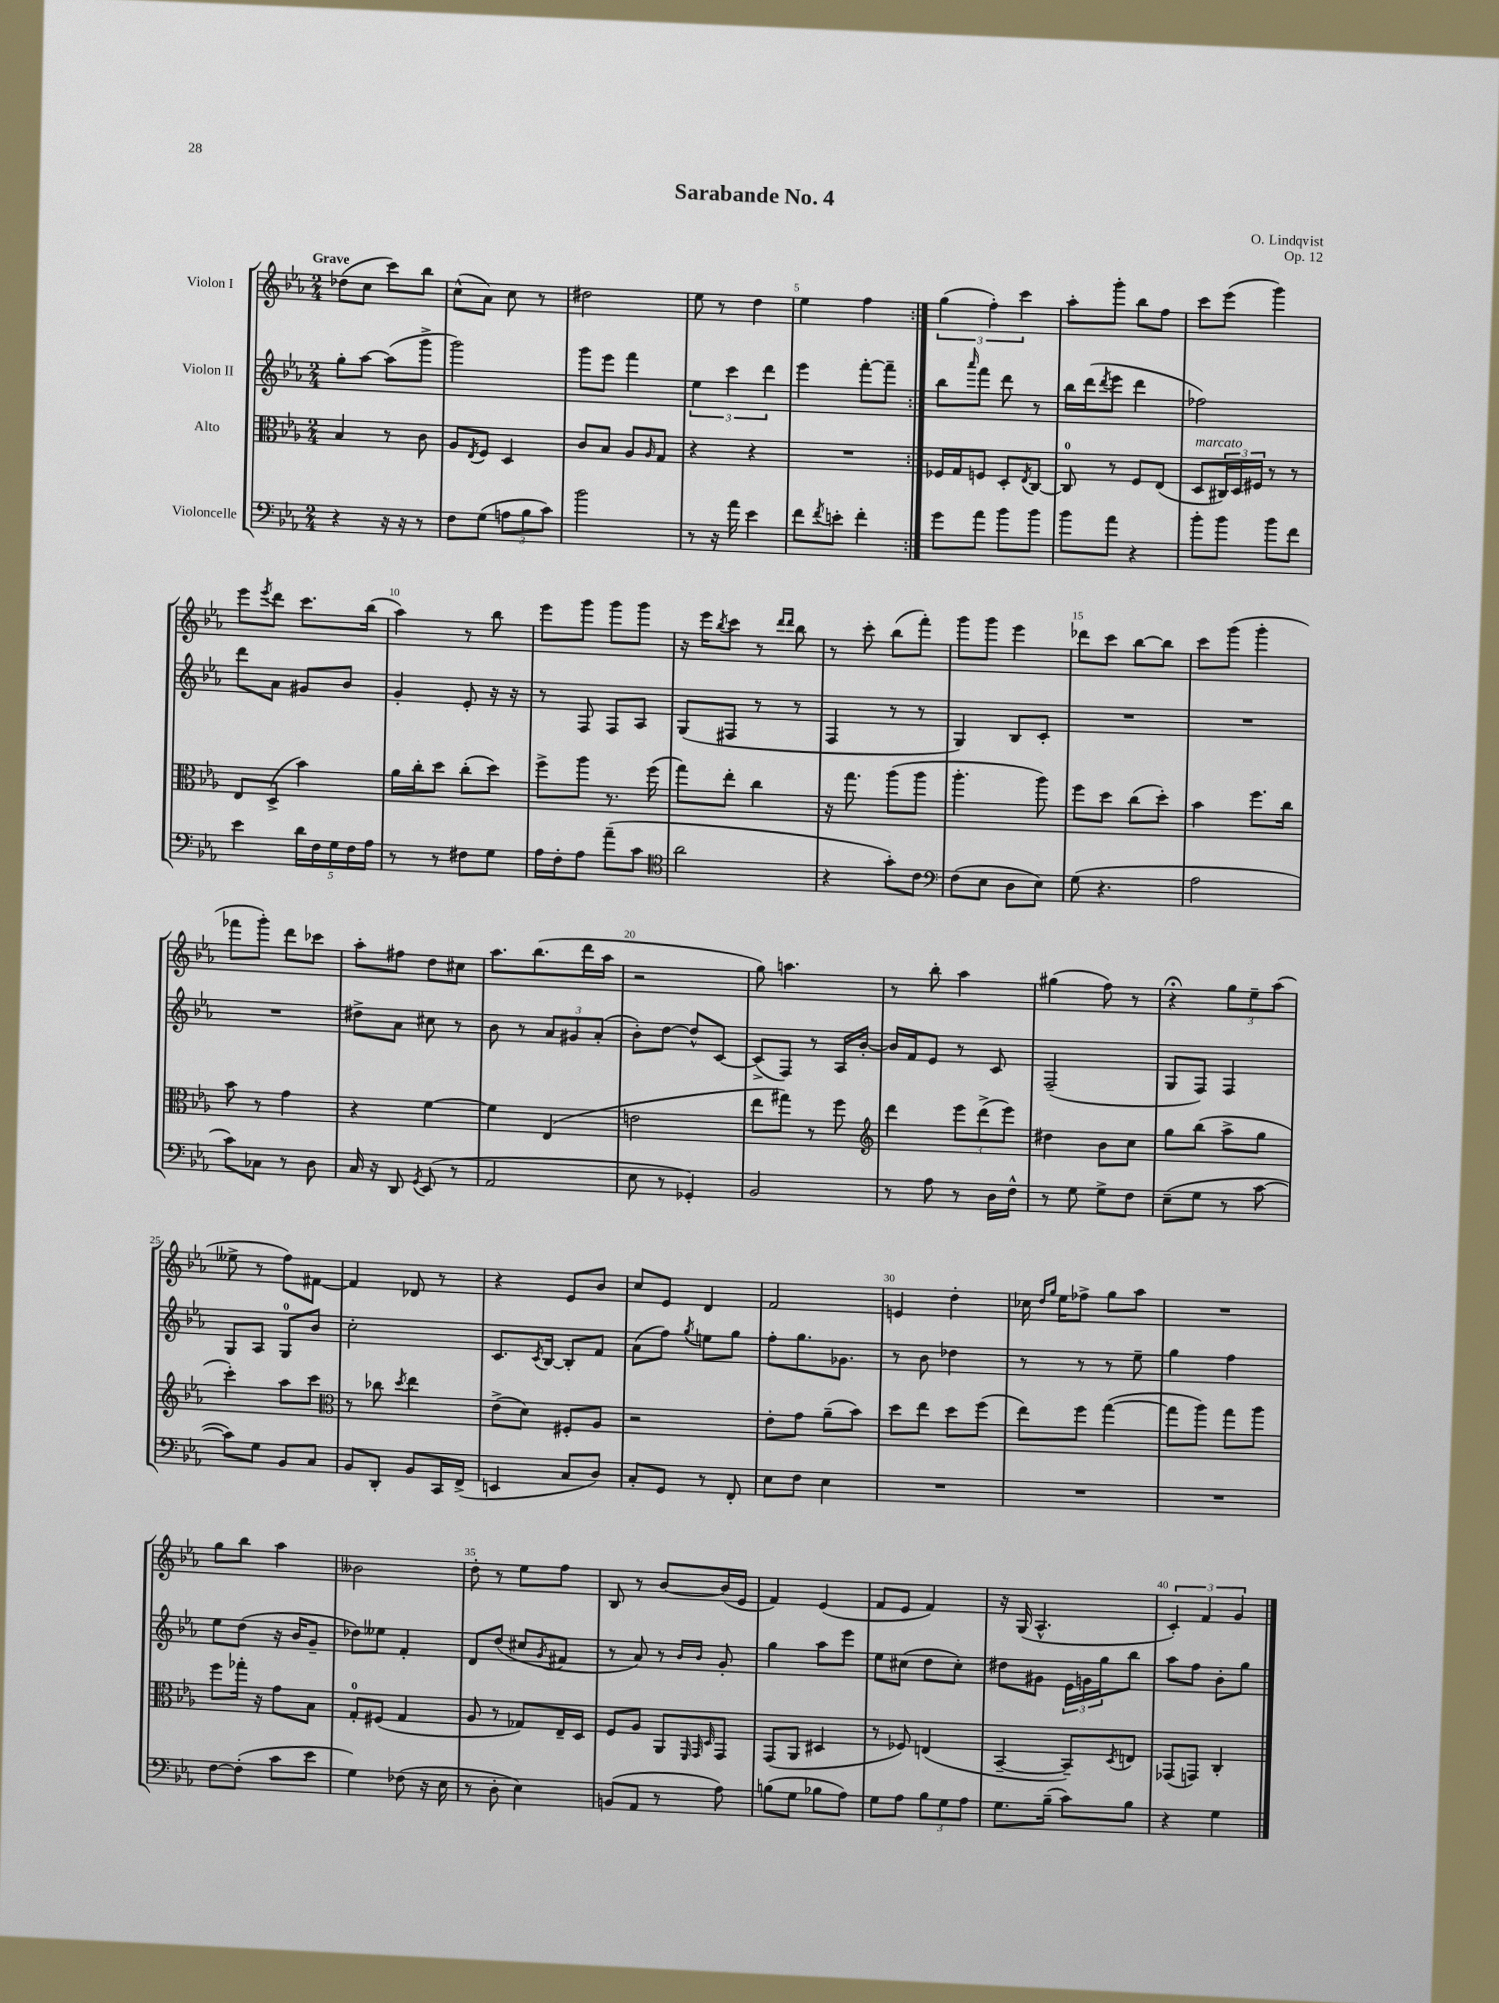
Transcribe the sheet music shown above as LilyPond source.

\header { title = "Sarabande No. 4" composer = "O. Lindqvist" opus = "Op. 12" }
<<
\new StaffGroup <<
\new Staff = "s0" \with { instrumentName = "Violon I" } {
    \clef treble \key ees \major \numericTimeSignature \time 2/4 \tempo "Grave"
    \repeat volta 2 { des''8( c''8 c'''8) bes''8 |
    c''8-^( aes'8) c''8 r8 |
    dis''2 |
    ees''8 r8 d''4 |
    ees''4 f''4 | }
    \tuplet 3/2 { g''4( f''4-.) c'''4 } |
    aes''8-. g'''8-. bes''8 f''8 |
    c'''8 ees'''8( g'''4) |
    ees'''8 \acciaccatura { ees'''8 } d'''8 c'''8. bes''16( |
    aes''4) r8 bes''8 |
    ees'''8 g'''8 g'''8 g'''8 |
    r16 ees'''16 \acciaccatura { bes''8 } c'''8 r8 \grace { d'''16 d'''16 } bes''8 |
    r8 c'''8-. bes''8( f'''8-.) |
    g'''8 g'''8 ees'''4 |
    des'''8 c'''8 bes''8~ bes''8 |
    c'''8 g'''8( g'''4-. |
    fes'''8 g'''8-.) d'''8 ces'''8 |
    aes''8-. fis''8 d''8 cis''8 |
    aes''8. bes''8.( d'''16 aes''16 |
    r2 |
    g''8) a''4. |
    r8 bes''8-. aes''4 |
    gis''4( f''8) r8 |
    r4\fermata \tuplet 3/2 { g''8 ees''8-- aes''8( } |
    eeses''8-> r8 f''8) fis'8~ |
    fis'4 des'8 r8 |
    r4 ees'8 bes'8 |
    c''8 ees'8 d'4 |
    f'2 |
    e'4 d''4-. |
    ces''16 \grace { d''16 g''16 } ees''16 fes''8-> g''8 aes''8 |
    R2 |
    g''8 bes''8 aes''4 |
    beses'2 |
    d''8-. r8 ees''8 f''8 |
    bes8 r8 bes'8~ bes'16( ees'16 |
    f'4) ees'4( |
    f'8 ees'8 f'4) |
    r16 g16( aes4.-^ |
    \tuplet 3/2 { c'4-.) f'4 g'4 } \bar "|." |
}
\new Staff = "s1" \with { instrumentName = "Violon II" } {
    \clef treble \key ees \major \numericTimeSignature \time 2/4
    \repeat volta 2 { g''8-. aes''8~ aes''8( g'''8-> |
    g'''2) |
    g'''8 ees'''8 f'''4 |
    \tuplet 3/2 { ees''4 c'''4 d'''4 } |
    ees'''4 f'''8~-. f'''8-- | }
    bes''8 \grace { aes'''16 } f'''8 d'''8 r8 |
    bes''16 d'''16( \acciaccatura { d'''8 } ees'''8 d'''4 |
    fes''2) |
    d'''8 aes'8 gis'8 bes'8 |
    g'4-. ees'8-. r16 r16 |
    r8 f8 f8 aes8 |
    g8( fis8 r8 r8 |
    f4 r8 r8 |
    g4) bes8 c'8-. |
    R2 |
    R2 |
    R2 |
    dis''8-> aes'8 cis''8 r8 |
    bes'8 r8 \tuplet 3/2 { aes'8 gis'8 aes'8-.( } |
    bes'8-.) d''8~ d''8-^ c'8~ |
    c'8->( f8) r8 aes16 bes'16~-. |
    bes'16 f'16 ees'8 r8 c'8 |
    f2--( |
    g8 f8) f4 |
    g8 aes8 g8-0 bes'8 |
    c''2-. |
    c'8. \acciaccatura { c'8 } bes16~ bes8-. f'8 |
    aes'8( f''8) \acciaccatura { g''8 } e''8 g''8 |
    f''8-. g''8. ges'8. |
    r8 bes'8 des''4 |
    r8 r8 r8 ees''8-- |
    g''4 f''4 |
    ees''8 d''8( r16 bes'16 g'8-- |
    des''8) eeses''8 f'4-. |
    d'8 d''8( cis''8 \acciaccatura { g'8 } fis'8 |
    r8 aes'8) r8 \grace { bes'16 bes'16 } g'8-. |
    g''4 aes''8 ees'''8 |
    ees''8 cis''8( d''8 cis''8-.) |
    dis''8 gis'8 \tuplet 3/2 { ees'16 g'16 g''16 } bes''8 |
    aes''8 f''8 bes'8-. g''8 \bar "|." |
}
\new Staff = "s2" \with { instrumentName = "Alto" } {
    \clef alto \key ees \major \numericTimeSignature \time 2/4
    \repeat volta 2 { bes4 r8 c'8 |
    aes8 \acciaccatura { ees8 } f8 d4 |
    c'8 bes8 aes8 \grace { aes16 } g8 |
    r4 r4 |
    R2 | }
    fes16 g16 f8 d8-. \acciaccatura { ees8 } c8~ |
    c8-0 r8 f8 ees8( |
    d8^\markup { \italic "marcato" } \tuplet 3/2 { cis16) d16 fis16 } r8 r8 |
    ees8 d8->( bes'4) |
    aes'16 c''16-. d''8 c''8-.( d''8) |
    f''8-> aes''8 r8. f''16( |
    g''8) ees''8-. c''4 |
    r16 g''8. aes''8( aes''8 |
    aes''4.-. aes''8) |
    f''8 d''8 c''8( d''8-.) |
    bes'4 f''8. c''16 |
    bes'8 r8 g'4 |
    r4 f'4~ |
    f'4 ees4( |
    e'2 |
    ees''8 gis''8) r8 f''8 |
    \clef treble d'''4 \tuplet 3/2 { ees'''8 d'''8->( ees'''8) } |
    dis''4 bes'8 c''8 |
    g''8 bes''8( aes''8-> g''8 |
    c'''4-.) aes''8 c'''8 |
    \clef alto r8 ces''8 \acciaccatura { d''8 } ees''4 |
    ees'8->( d'8) fis8-. aes8 |
    r2 |
    ees'8-. g'8 aes'8--( bes'8) |
    d''8 ees''8 d''8 f''8( |
    ees''8) f''8 g''4~( |
    g''8 aes''8) g''8 aes''8 |
    f''8 ges''16-. r16 g'8 bes8 |
    g8-0-. fis8( g4 |
    aes8 r8 ges8) ees16-- d16 |
    f8 aes8 aes,8 \grace { f,32 g,32 d32 } g,8 |
    g,8( aes,8 dis4 |
    r8 fes8) e4( |
    bes,4~-- bes,8--) \acciaccatura { d8 } e8 |
    ges,8( g,8) c4-. \bar "|." |
}
\new Staff = "s3" \with { instrumentName = "Violoncelle" } {
    \clef bass \key ees \major \numericTimeSignature \time 2/4
    \repeat volta 2 { r4 r16 r16 r8 |
    f8 g8( \tuplet 3/2 { a8 bes8 c'8) } |
    bes'2 |
    r8 r16 aes'16 ees'4 |
    f'8 \acciaccatura { f'8 } e'8-. f'4-. | }
    g'8 aes'8 bes'8 bes'8 |
    bes'8 aes'8 r4 |
    bes'8-. bes'8 bes'8 f'8 |
    ees'4 \tuplet 5/4 { d'16 f16 g16 f16 aes16 } |
    r8 r8 fis8 g8 |
    aes16 f16-. aes8 aes'8--( c'8 |
    \clef tenor aes'2 |
    r4 g'8-.) c'8 |
    \clef bass f8( ees8 d8 ees8) |
    g8( r4. |
    aes2 |
    c'8) ces8 r8 d8 |
    c16 r16 d,8 \acciaccatura { g,8 } ees,8( r8 |
    aes,2 |
    ees8 r8 ges,4-.) |
    bes,2 |
    r8 aes8 r8 d16 f16-^ |
    r8 g8 g8-> f8 |
    ees8--( g8 r8 c'8~ |
    c'8) g8 bes,8 c8 |
    bes,8 d,8-. bes,8 c,16 f,16->( |
    e,4 c8 d8) |
    c8-. g,8 r8 f,8-. |
    ees8 f8 ees4 |
    R2 |
    R2 |
    R2 |
    f8~ f8-.( c'8 ees'8 |
    g4) fes8( r16 ees16 |
    r8 d8-. ees4) |
    b,8( aes,8 r8 aes8) |
    b8( g8 bes8 aes8) |
    g8 aes8 \tuplet 3/2 { bes8 g8 aes8 } |
    g8. bes16--( c'8) bes8 |
    r4 g4 \bar "|." |
}
>>
>>
\layout { \context { \Score \override BarNumber.break-visibility = ##(#f #t #t) barNumberVisibility = #(every-nth-bar-number-visible 5) } }
